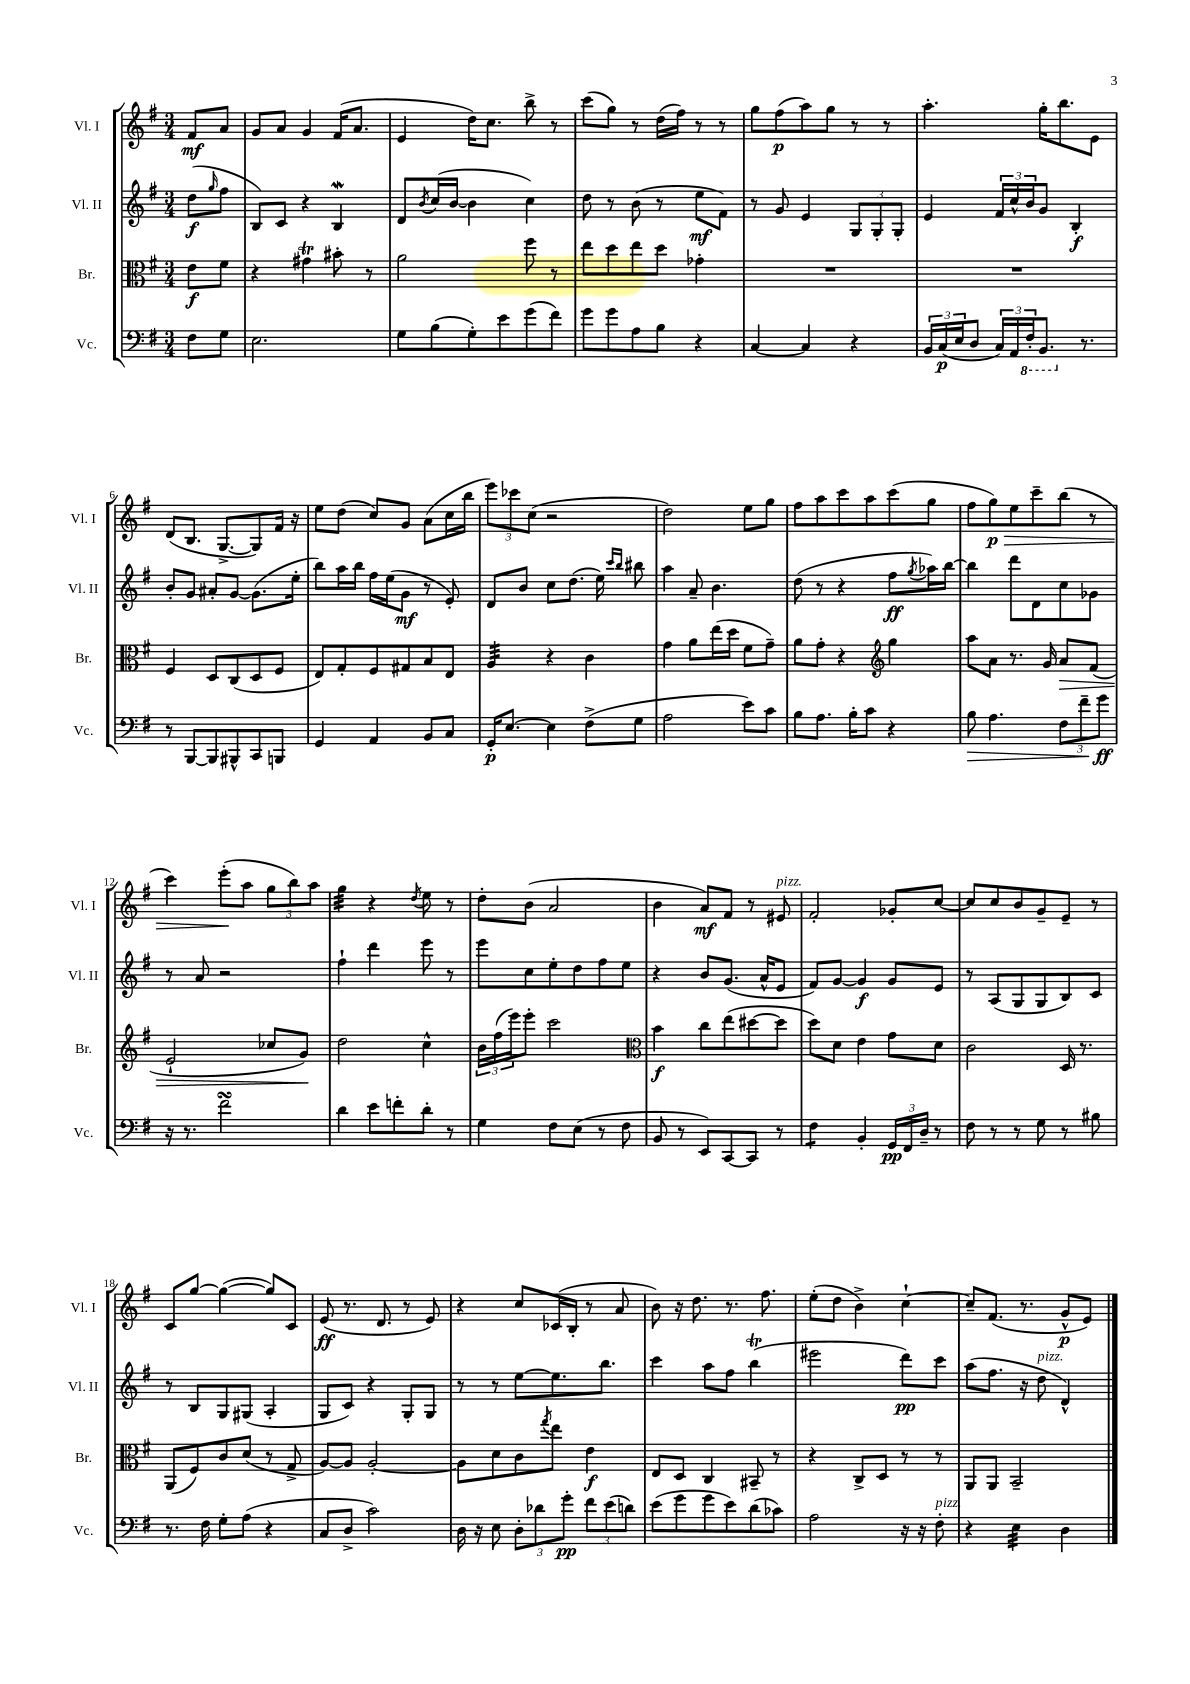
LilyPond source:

<<
\new StaffGroup <<
\new Staff = "s0" \with { instrumentName = "Vl. I" shortInstrumentName = "Vl. I" } {
    \clef treble \key g \major \numericTimeSignature \time 3/4 \partial 4
    fis'8\mf a'8 |
    g'8 a'8 g'4 fis'16( a'8. |
    e'4 d''16) c''8. b''8-> r8 |
    c'''8( g''8) r8 d''16( fis''16) r8 r8 |
    g''8 fis''8\p( a''8) g''8 r8 r8 |
    a''4.-. g''16-. b''8. e'8 |
    d'8( b8. g8.~-> g8) fis'16 r16 |
    e''8 d''8( c''8) g'8 a'8( c''16 b''16 |
    \tuplet 3/2 { e'''8) ces'''8 c''8( } r2 |
    d''2) e''8 g''8 |
    fis''8 a''8 c'''8 a''8 c'''8( g''8 |
    fis''8 g''8\p\>) e''8 c'''8-- b''8( r8 |
    c'''4) e'''8-.\!( a''8 \tuplet 3/2 { g''8 b''8) a''8 } |
    g''4:32 r4 \acciaccatura { d''8 } e''8 r8 |
    d''8-. b'8( a'2 |
    b'4 a'8\mf) fis'8 r8 eis'8^\markup { \italic "pizz." } |
    fis'2-. ges'8-. c''8~ |
    c''8 c''8 b'8 g'8-- e'8-- r8 |
    c'8 g''8~ g''4~( g''8) c'8 |
    e'8\ff( r8. d'8. r8 e'8) |
    r4 c''8 ces'16( b16-. r8 a'8 |
    b'8) r16 d''8. r8. fis''8. |
    e''8-.( d''8 b'4->) c''4~-! |
    c''8-- fis'8.( r8. g'8-^\p e'8) \bar "|." |
}
\new Staff = "s1" \with { instrumentName = "Vl. II" shortInstrumentName = "Vl. II" } {
    \clef treble \key g \major \numericTimeSignature \time 3/4 \partial 4
    d''8\f( \grace { g''16 } fis''8 |
    b8) c'8 r4 b4\mordent |
    d'8 \acciaccatura { b'8 } c''16( b'16~ b'4 c''4) |
    d''8 r8 b'8( r8 e''8\mf fis'8) |
    r8 g'8 e'4 \tuplet 3/2 { g8 g8-. g8-. } |
    e'4 \tuplet 3/2 { fis'16 c''16-^ b'16 } g'8 b4-.\f |
    b'8-. g'8 ais'8-. g'8~ g'8.( e''16-. |
    b''8) a''16 b''16 fis''16 e''16( g'8\mf r8 e'8-.) |
    d'8 b'8 c''8 d''8.( e''16) \grace { c'''16 b''16 } bis''8 |
    a''4 a'8-- b'4. |
    d''8( r8 r4 fis''8\ff \acciaccatura { g''8 } aes''16) b''16~ |
    b''4 d'''8 d'8 c''8 ges'8 |
    r8 a'8 r2 |
    fis''4-! d'''4 e'''8 r8 |
    e'''8 c''8 e''8-. d''8 fis''8 e''8 |
    r4 b'8 g'8.( a'16-^ e'8 |
    fis'8) g'8~ g'4\f g'8 e'8 |
    r8 a8( g8 g8 b8) c'8 |
    r8 b8 g8 gis8( a4-. |
    g8 c'8) r4 g8-. g8 |
    r8 r8 e''8~ e''8. b''8. |
    c'''4 a''8 fis''8 b''4\trill( |
    eis'''2 d'''8\pp) c'''8 |
    a''8( fis''8. r16 d''8^\markup { \italic "pizz." } d'4-^) \bar "|." |
}
\new Staff = "s2" \with { instrumentName = "Br." shortInstrumentName = "Br." } {
    \clef alto \key g \major \numericTimeSignature \time 3/4 \partial 4
    e'8\f fis'8 |
    r4 gis'4\trill bis'8-. r8 |
    a'2 fis''8 r8 |
    e''8 d''8 e''8 d''8 ges'4-. |
    R2. |
    R2. |
    fis4 d8 c8( d8 fis8 |
    e8) g8-. fis8 gis8 b8 e8 |
    a4:32 r4 c'4 |
    g'4 a'8 e''16( d''16 fis'8 g'8--) |
    a'8 g'8-. r4 \clef treble g''4 |
    a''8 a'8 r8. g'16 a'8\> fis'8( |
    e'2-! ces''8 g'8\!) |
    d''2 c''4-^ |
    \tuplet 3/2 { b'16 fis''16( e'''16) } e'''8-. c'''2 |
    \clef alto b'4\f c''8 e''8( dis''8~ dis''8 |
    d''8) d'8 e'4 g'8 d'8 |
    c'2 d16 r8. |
    a,8( fis8) c'8 d'8( r8 g8-> |
    a8~) a8 a2~-. |
    a8 d'8 c'8 \acciaccatura { g''8 } e''8 e'4\f |
    e8 d8 c4 bis,8-- r8 |
    r4 c8-> d8 r8 r8 |
    a,8 a,8 b,2-- \bar "|." |
}
\new Staff = "s3" \with { instrumentName = "Vc." shortInstrumentName = "Vc." } {
    \clef bass \key g \major \numericTimeSignature \time 3/4 \partial 4
    fis8 g8 |
    e2. |
    g8 b8( g8-.) e'8 g'8( fis'8) |
    g'8 g'8 a8 b8 r4 |
    c4~ c4 r4 |
    \tuplet 3/2 { b,16 c16\p( e16 } d8 \tuplet 3/2 { c16) a,16 \ottava #-1 fis,16-. } b,,8. \ottava #0 r8. |
    r8 b,,8~ b,,8 bis,,8-^ c,8 b,,8 |
    g,4 a,4 b,8 c8 |
    g,16-.\p e8.~ e4 fis8->( g8 |
    a2 e'8) c'8 |
    b8 a8. b16-. c'8 r4 |
    b8\> a4. \tuplet 3/2 { fis8 fis'8-- g'8\ff\! } |
    r16 r8. fis'2\turn |
    d'4 e'8 f'8-. d'8-. r8 |
    g4 fis8 e8( r8 fis8 |
    b,8 r8 e,8) c,8~ c,8 r8 |
    fis4:8 b,4-. \tuplet 3/2 { g,16\pp fis,16 d16-- } r8 |
    fis8 r8 r8 g8 r8 bis8 |
    r8. fis16 g8-. a8( r4 |
    c8 d8-> c'2) |
    d16 r16 e8 \tuplet 3/2 { d8-. des'8 g'8-.\pp } \tuplet 3/2 { fis'8 e'8( d'8) } |
    e'8( g'8 g'8 e'8) d'8( ces'8) |
    a2 r16 r16 fis8-.^\markup { \italic "pizz." } |
    r4 e4:32 d4 \bar "|." |
}
>>
>>
